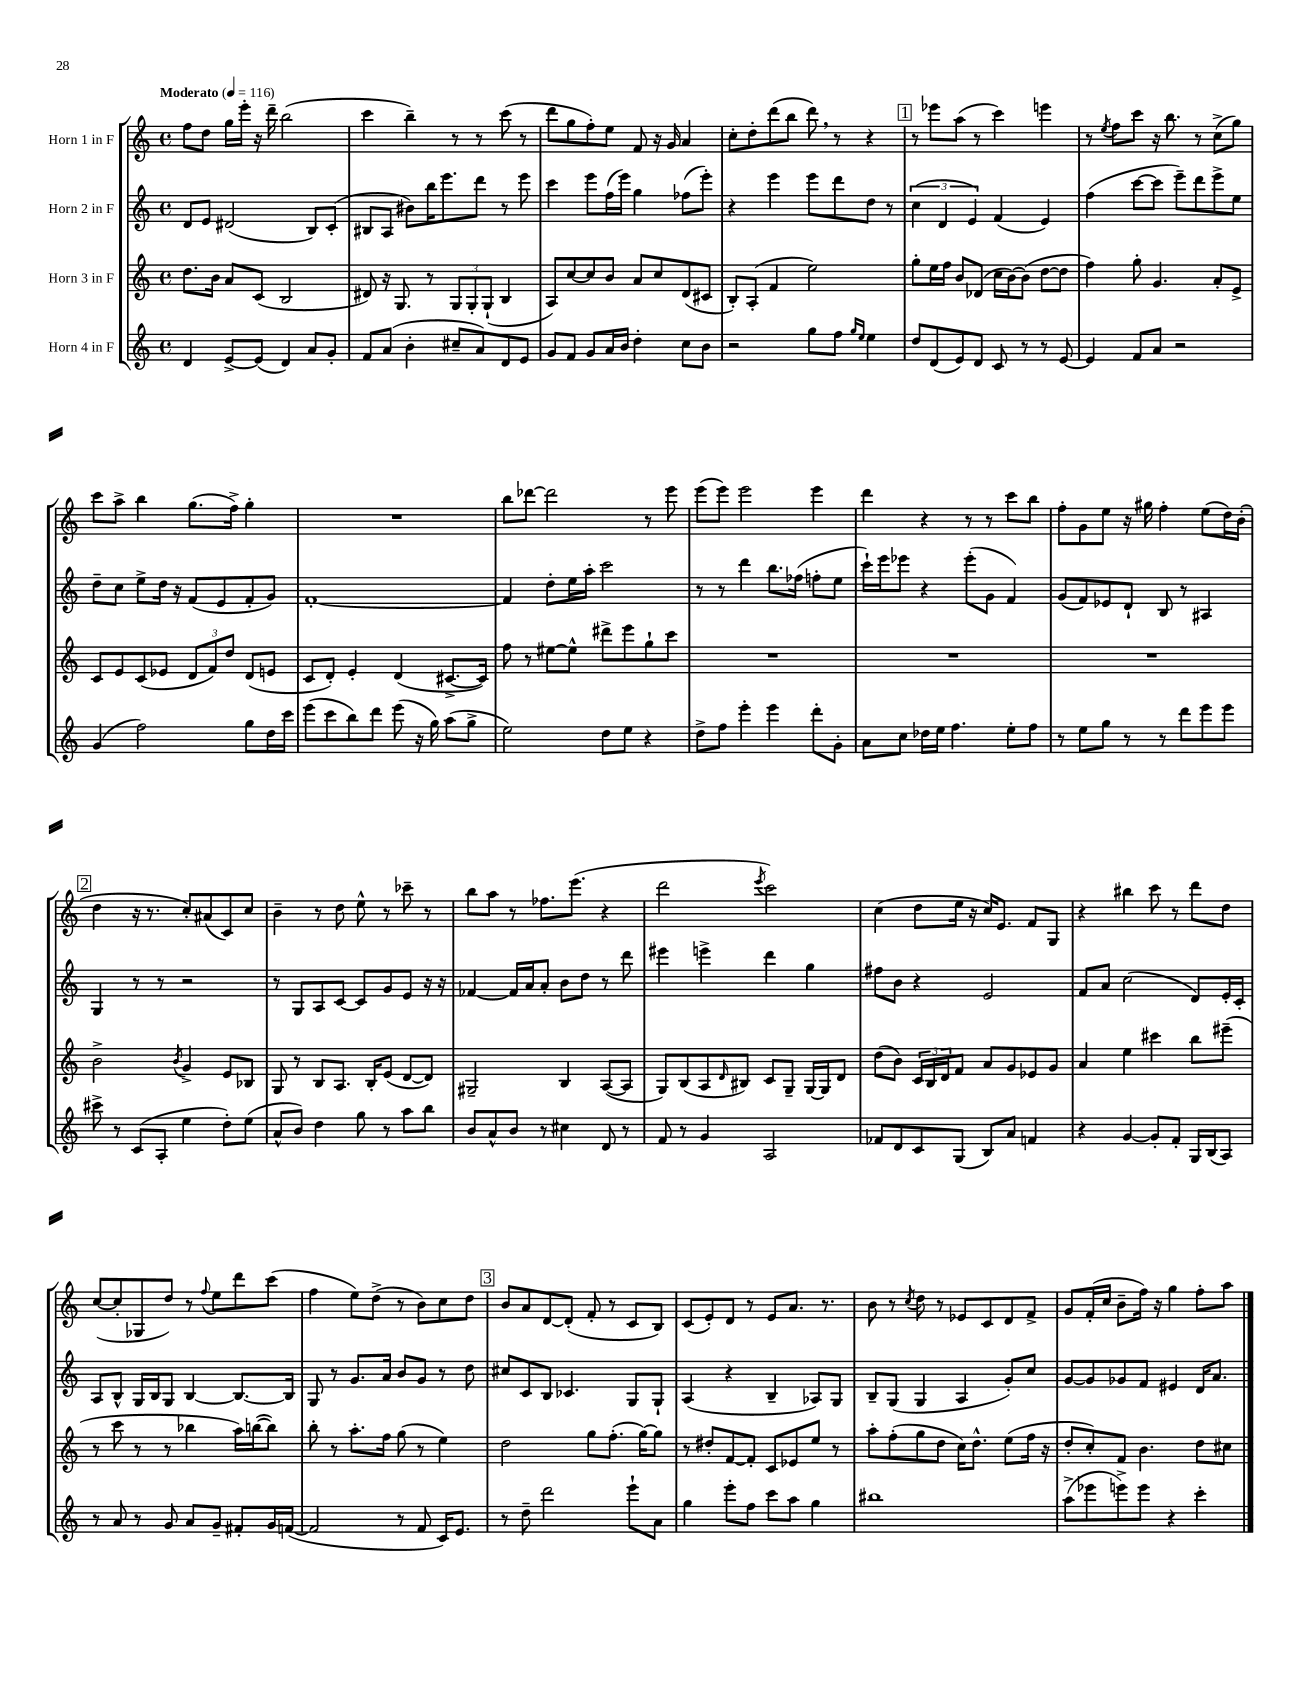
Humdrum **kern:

**kern	**kern	**kern	**kern
*staff4	*staff3	*staff2	*staff1
*clefG2	*clefG2	*clefG2	*clefG2
*k[]	*k[]	*k[]	*k[]
*M4/4	*M4/4	*M4/4	*M4/4
*met(c)	*met(c)	*met(c)	*met(c)
*MM116	*MM116	*MM116	*MM116
4d/	8.dd\L	8d/L	8ff\L
.	.	8e/J	8dd\J
.	16b\Jk	.	.
[8e^/L	8a/L	(2d#/	16gg\LL
.	.	.	16eee'\JJ
(8e/]J	(8c/J	.	16r
.	.	.	16ddd~\
4d/)	2B/	.	(2bb\
8a/L	.	8B/L)	.
8g'/J	.	(8c'/J	.
=	=	=	=
8f/L	8d#/)	8B#/L	4ccc\
(8a/J	16r	8A/J	.
.	8.G/	.	.
4b'\	.	8b#\L)	4bb~\)
.	8r	16bb\K	.
.	.	8.eee\	.
8cc#~/L	12G/L	.	8r
.	12G'/	.	.
8a/)	.	8ddd\J	8r
.	(12G`/J	.	.
8d/	4B/	8r	(8ccc\
8e/J	.	8eee\	8r
=	=	=	=
8g/L	8A/L)	4ccc\	8ddd\L
8f/J	[8cc/	.	8gg\
8g/L	8cc/]	8eee\L	8ff'\)
16a/L	8b/J	(16ff\L	8ee\J
16b/JJ	.	16eee\JJ)	.
4dd'\	8a/L	4gg\	8f/
.	8cc/	.	16r
.	.	.	16g/
8cc\L	(8d/	(8ff-\L	4a/
8b\J	8c#/J	8eee'\J)	.
=	=	=	=
2r	8B'/L)	4r	8cc'\L
.	(8A'/J	.	8dd'\
.	4f/	4eee\	(8ddd\
.	.	.	8bb\J
8gg\L	2ee\)	8eee\L	8ddd\)
8ff\J	.	8ddd\	8r
16qqgg/LL	.	.	.
16qqee/JJ	.	.	.
4ee\	.	8dd\J	4r
.	.	8r	.
=	=	=	=
8dd/L	8gg'\L	(6cc\	8r
(8d/	16ee\L	.	8eee-\L
.	.	6d/	.
.	16ff\JJ	.	.
8e/)	8b/L	.	(8aa\J
.	.	6e/)	.
8d/J	(8d-/J	.	8r
8c/	16cc\LL	(4f/	4ccc\)
.	[16b\J)	.	.
8r	(8b\]J	.	.
8r	[8dd\L	4e/)	4eee\
[8e/	8dd\]J	.	.
=	=	=	=
4e/]	4ff\)	(4ff\	8r
.	.	.	8qee/
.	.	.	8ff\L
8f/L	8gg'\	[8ccc\L	8ccc\J
8a/J	4.g/	8ccc\]J	16r
.	.	.	8.bb\
2r	.	8eee~\L)	.
.	.	8ddd\	8r
.	8a'/L	8eee^\	(8cc^\L
.	8e^/J	8ee\J	8gg\J)
=	=	=	=
(4g/	8c/L	8dd~\L	8ccc\L
.	8e/	8cc\J	8aa^\J
2ff\)	(8c/	8ee^\L	4bb\
.	8e-/J	16dd\Jk	.
.	.	16r	.
.	12d/L	(8f/L	(8.gg\L
.	12f/)	.	.
.	.	8e/	.
.	12dd/J	.	.
.	.	.	16ff^\Jk)
8gg\L	(8d/L	8f'/	4gg'\
16dd\L	8e/J	8g/J)	.
16ccc\JJ	.	.	.
=	=	=	=
(8eee\L	8c/L	[1f'	1r
8ccc\	8d'/J)	.	.
8bb\)	4e'/	.	.
8ddd\J	.	.	.
(8eee\	(4d/	.	.
16r	.	.	.
16gg\)	.	.	.
(8aa\L	[8.c#^/L	.	.
8gg^\J	.	.	.
.	16c#/]Jk)	.	.
=	=	=	=
2ee\)	8ff\	4f/]	8bb\L
.	8r	.	[8ddd-\J
.	[8ee#\L	8dd'\L	2ddd-\]
.	8ee#^^\]J	16ee\L	.
.	.	16aa'\JJ	.
8dd\L	8ddd#^\L	2ccc\	.
8ee\J	8eee\	.	.
4r	8gg`\	.	8r
.	8ccc\J	.	8eee\
=	=	=	=
8dd^\L	1r	8r	(8eee\L
8ff\J	.	8r	8eee\J)
4eee'\	.	4ddd\	2eee\
4eee\	.	8.bb\L	.
.	.	(16ff-\Jk	.
8ddd'\L	.	8ff'\L	4eee\
8g'\J	.	8ee\J	.
=	=	=	=
8a\L	1r	16ccc`\LL)	4ddd\
.	.	16eee\J	.
8cc\J	.	8eee-\J	.
16dd-\LL	.	4r	4r
16ee\JJ	.	.	.
4.ff\	.	.	.
.	.	(8eee-'\L	8r
.	.	8g\J	8r
8ee'\L	.	4f/)	8ccc\L
8ff\J	.	.	8bb\J
=	=	=	=
8r	1r	(8g/L	8ff'\L
8ee\L	.	8f/)	8g\
8gg\J	.	8e-/	8ee\J
8r	.	8d`/J	16r
.	.	.	16gg#\
8r	.	8B/	4ff'\
8ddd\L	.	8r	.
8eee\	.	4A#/	(8ee\L
8eee\J	.	.	16dd\L)
.	.	.	(16b'\JJ
=	=	=	=
8ccc#^\	2b^\	4G/	4dd\
8r	.	.	.
(8c/L	.	8r	16r
.	.	.	8.r
8A'/J	.	8r	.
.	8qb/	.	.
4ee\	4g^/	2r	8cc'/L)
.	.	.	(8a#/
8dd'\L)	8e/L	.	8c/)
(8ee\J	8B-/J	.	8cc/J
=	=	=	=
8a^^/L	8G/	8r	4b~\
8b/J)	8r	8G/L	.
4dd\	8B/L	8A/	8r
.	8.A/J	[8c/J	8dd\
8gg\	.	8c/]L	8ee^^\
.	16B'/LK	.	.
8r	(8e/J	8g/	8r
8aa\L	[8d/L	8e/J	8ccc-~\
8bb\J	8d/]J)	16r	8r
.	.	16r	.
=	=	=	=
8b/L	2G#~/	[4f-/	8bb\L
8a^^/	.	.	8aa\J
8b/J	.	16f-/]LL	8r
.	.	16a/J	.
8r	.	8a'/J	8.ff-\L
4cc#\	4B/	8b\L	.
.	.	.	(8.eee\J
.	.	8dd\J	.
8d/	([8A/L	8r	4r
8r	8A/]J	8ddd\	.
=	=	=	=
8f/	8G/L)	4eee#\	2ddd\
8r	(8B/	.	.
4g/	8A/	4eee^\	.
.	16qqd/	.	.
.	8B#/J)	.	.
.	.	.	8qeee/
2A/	8c/L	4ddd\	2ccc\)
.	8G~/J	.	.
.	[16G/LL	4gg\	.
.	16G/]J	.	.
.	8d/J	.	.
=	=	=	=
8f-/L	(8dd\L	8ff#\L	(4cc\
8d/	8b\J)	8b\J	.
8c/	24c/LL	4r	8dd\L
.	24B/	.	.
.	24d/J	.	.
(8G/J	8f/J	.	16ee\Jk
.	.	.	16r
8B/L)	8a/L	2e/	16cc/LK)
.	.	.	8.e/J
8a/J	8g/	.	.
4f/	8e-/	.	8f/L
.	8g/J	.	8G/J
=	=	=	=
4r	4a/	8f/L	4r
.	.	8a/J	.
[4g/	4ee\	(2cc\	4bb#\
8g'/]L	4ccc#\	.	8ccc\
8f'/J	.	.	8r
16G/LL	8bb\L	8d/L)	8ddd\L
(16B/J	.	.	.
8A/J)	(8eee#~\J	16e'/L	8dd\J
.	.	16c'/JJ	.
=	=	=	=
8r	8r	8A/L	([8cc/L
8a/	8ccc\	8B^^/J	8cc'/]
8r	8r	16G/LL	8G-/
.	.	16B/J	.
8g/	8r	8G/J	8dd/J)
8a/L	4bb-\	[4B/	8r
.	.	.	8qqff/
8g~/J	.	.	8ee\L
8f#'/L	16aa\LL)	8.B/_L	8ddd\
.	([16bb\J	.	.
16g/L	8bb\]J)	.	(8ccc\J
([16f/JJ	.	16B/]Jk	.
=	=	=	=
2f/]	8bb'\	8G/	4ff\
.	8r	8r	.
.	8.aa'\L	8.g/L	8ee\L)
.	.	.	(8dd^\J
.	16ff\Jk	16a/Jk	.
8r	(8gg\	8b/L	8r
8f/	8r	8g/J	8b\L)
16c/LK)	4ee\)	8r	8cc\
8.e/J	.	.	.
.	.	8dd\	8dd\J
=	=	=	=
8r	2dd\	8cc#/L	8b/L
8dd~\	.	8c/	8a/
2ddd\	.	8B/J	[8d/
.	.	4.c-/	(8d'/]J
.	8gg\L	.	8f'/
.	(8.ff'\J	.	8r
8eee`\L	.	8G/L	8c/L
.	[16gg\LK)	.	.
8a\J	8gg\]J	8G`/J	8B/J)
=	=	=	=
4gg\	8r	(4A/	(8c/L
.	8dd#'/L	.	8e'/)
8eee'\L	[8f/	4r	8d/J
8ff\J	8f'/]J	.	8r
8ccc\L	8c/L	4B~/	8e/L
8aa\J	8e-/	.	8.a/J
4gg\	8ee/J	8A-/L)	.
.	.	.	8.r
.	8r	8G/J	.
=	=	=	=
1bb#	8aa'\L	8B~/L	8b\
.	(8ff'\	(8G/J	8r
.	.	.	8qcc/
.	8gg\	4G/	8dd\
.	8dd\J	.	8r
.	16cc\LK)	4A/	8e-/L
.	8.dd^^\J	.	.
.	.	.	8c/
.	(8ee\L	8g'/L)	8d/
.	16ff\Jk	8cc/J	8f^/J
.	16r	.	.
=	=	=	=
(8aa^\L	8dd'/L	[8g/L	8g/L
8eee-\	8cc'/)	8g/]	(16f'/L
.	.	.	16cc/JJ
8eee^\)	8f/J	8g-/	8b~\L
8eee\J	4.b\	8f/J	16ff\Jk)
.	.	.	16r
4r	.	4e#/	4gg\
4ccc'\	8dd\L	16d/LK	8ff'\L
.	.	8.a/J	.
.	8cc#\J	.	8aa\J
==	==	==	==
*-	*-	*-	*-
